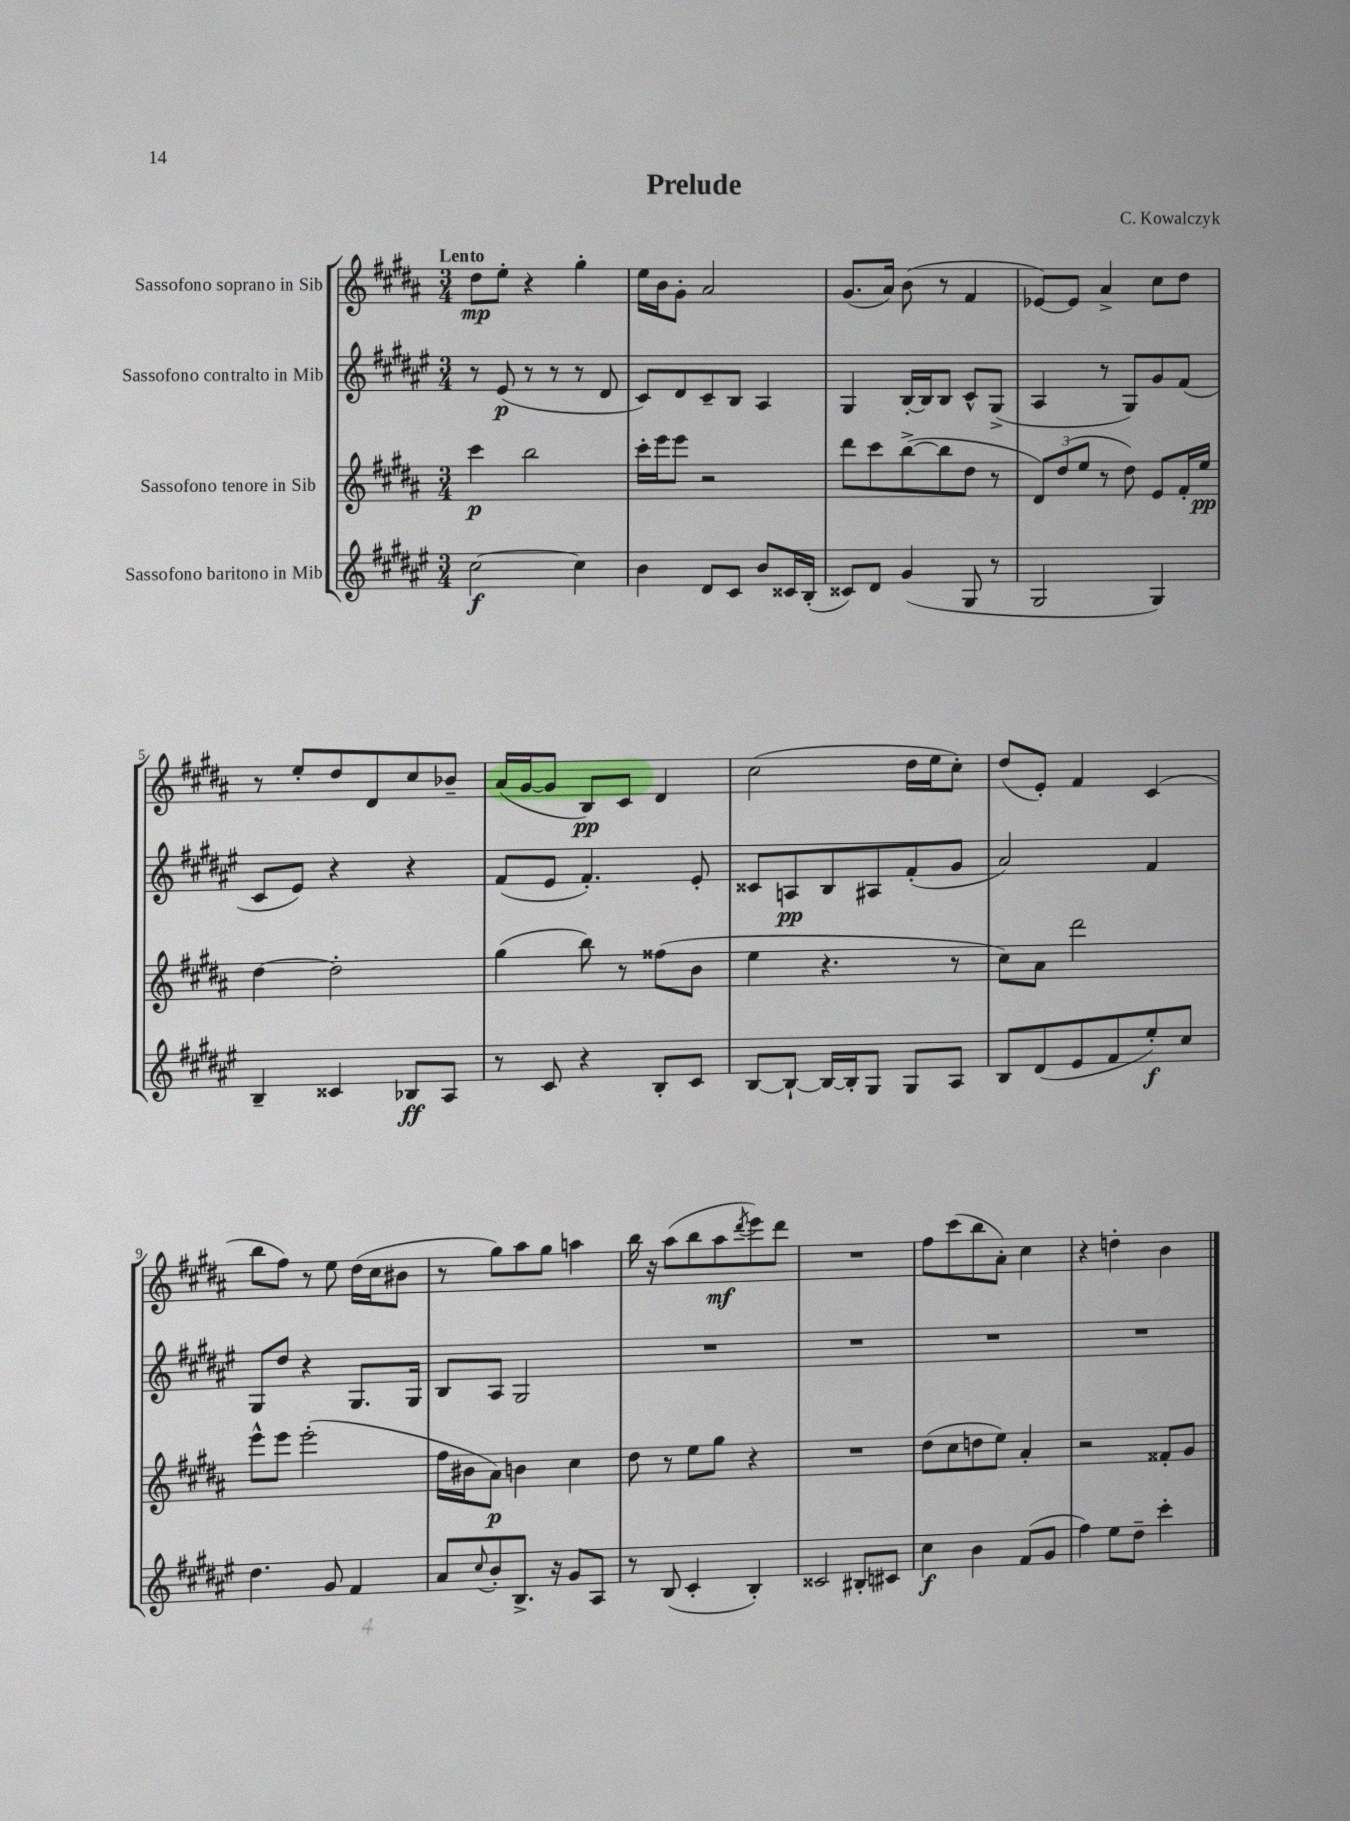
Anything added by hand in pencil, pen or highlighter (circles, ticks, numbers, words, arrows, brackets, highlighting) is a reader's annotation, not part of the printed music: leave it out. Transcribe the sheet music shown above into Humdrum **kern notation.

**kern	**kern	**kern	**kern
*staff4	*staff3	*staff2	*staff1
*clefG2	*clefG2	*clefG2	*clefG2
*k[f#c#g#d#a#e#]	*k[f#c#g#d#a#]	*k[f#c#g#d#a#e#]	*k[f#c#g#d#a#]
*M3/4	*M3/4	*M3/4	*M3/4
[2cc#	4ccc#	8r	8dd#
.	.	(8e#	8ee'
.	2bb	8r	4r
.	.	8r	.
4cc#]	.	8r	4gg#'
.	.	8d#	.
=	=	=	=
4b	16ccc#'	8c#)	16ee
.	16eee	.	16b
.	8eee	8d#	8g#'
8d#	2r	8c#~	2a#
8c#	.	8B	.
8b	.	4A#	.
16c##	.	.	.
(16B'	.	.	.
=	=	=	=
8c##)	8ddd#	4G#	(8.g#
8d#	8ccc#	.	.
.	.	.	16a#)
(4g#	([8bb^	[16B'	(8b
.	.	16B]	.
.	8bb]	8B	8r
8G#	8dd#	8c#^^	4f#
8r	8r	(8G#^	.
=	=	=	=
2G#	12d#)	4A#	[8e-)
.	(12dd#	.	.
.	.	.	8e-]
.	12ee	.	.
.	8r	8r	4a#^
.	8dd#)	8G#)	.
4G#)	8e	8g#	8cc#
.	16f#'	(8f#	8dd#
.	16ee	.	.
=	=	=	=
4B~	[4dd#	8c#	8r
.	.	8e#)	8ee'
4c##	2dd#']	4r	8dd#
.	.	.	8d#
8B-	.	4r	8cc#
8A#	.	.	8b-~
=	=	=	=
8r	(4gg#	(8f#	(16a#
.	.	.	[16g#
8c#	.	8e#	8g#]
4r	8bb)	4.f#')	8B)
.	8r	.	8c#
8B'	(8ff##	.	4d#
8c#	8b	8e#'	.
=	=	=	=
[8B	4ee	8c##	(2cc#
8B`_	.	8A	.
16B_	4.r	8B	.
16B']	.	.	.
8G#	.	8A#	.
8G#	.	(8f#'	16dd#
.	.	.	16ee
8A#	8r	8g#	8cc#')
=	=	=	=
8B	8cc#)	2a#)	(8dd#
(8d#	8a#	.	8e')
8e#	2ddd#	.	4f#
8f#	.	.	.
8ee#')	.	4f#	(4c#
8cc#	.	.	.
=	=	=	=
4.dd#	8eee^^	8G#	8bb
.	8eee	8dd#	8ff#)
.	(2eee'	4r	8r
8g#	.	.	8ee
4f#	.	8.G#	(16dd#
.	.	.	16cc#
.	.	.	8b#
.	.	16G#	.
=	=	=	=
8a#	16ff#	8B	8r
.	16b#	.	.
8qqcc#	.	.	.
8b'	8a#)	8A#	8gg#)
8.B^	4b	2G#	8aa#
.	.	.	8gg#
16r	.	.	.
8g#	4cc#	.	4aa
8A#	.	.	.
=	=	=	=
8r	8dd#	2.r	16bb
.	.	.	16r
(8B	8r	.	(8aa#
4c#'	8ee	.	8bb
.	8gg#	.	8aa#
.	.	.	8qddd#
4B')	4r	.	8eee)
.	.	.	8ddd#
=	=	=	=
2c##	2.r	2.r	2.r
8B#'	.	.	.
8c#	.	.	.
=	=	=	=
4cc#	(8dd#	2.r	8ff#
.	8cc#	.	(8ccc#
4b	8dd	.	8bb
.	8ee)	.	8a#')
(8f#	4a#'	.	4cc#
8g#	.	.	.
=	=	=	=
4ff#)	2r	2.r	4r
8ee#	.	.	4dd'
8dd#~	.	.	.
4ccc#'	8f##'	.	4b
.	8g#	.	.
==	==	==	==
*-	*-	*-	*-
